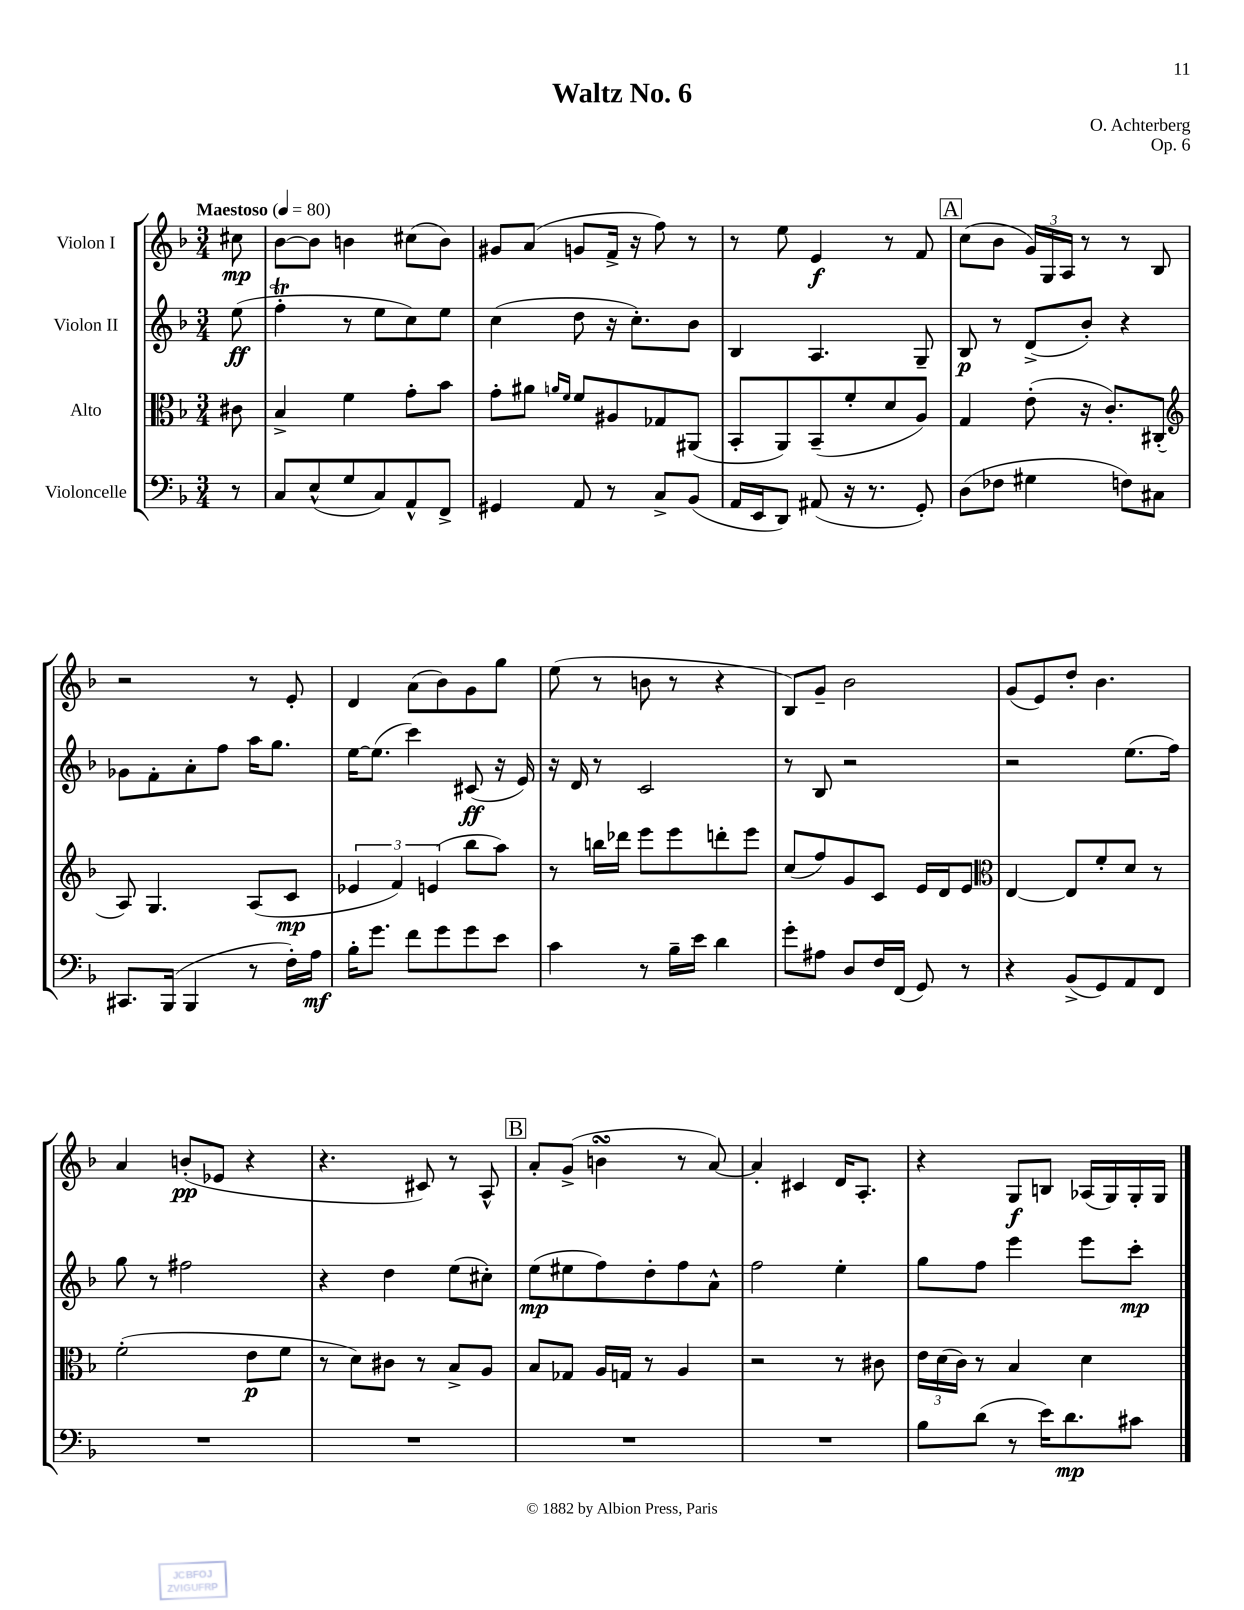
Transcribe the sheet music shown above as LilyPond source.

\header { title = "Waltz No. 6" composer = "O. Achterberg" opus = "Op. 6" }
<<
\new StaffGroup <<
\new Staff = "s0" \with { instrumentName = "Violon I" } {
    \clef treble \key f \major \numericTimeSignature \time 3/4 \partial 8 \tempo "Maestoso" 4 = 80
    cis''8\mp |
    bes'8~ bes'8 b'4 cis''8( b'8) |
    gis'8 a'8( g'8 f'16-> r16 f''8) r8 |
    r8 e''8 e'4\f r8 f'8 |
    \mark \markup { \box "A" } c''8( bes'8 \tuplet 3/2 { g'16) g16 a16 } r8 r8 bes8 |
    r2 r8 e'8-. |
    d'4 a'8( bes'8) g'8 g''8 |
    e''8( r8 b'8 r8 r4 |
    bes8) g'8-- bes'2 |
    g'8( e'8) d''8-. bes'4. |
    a'4 b'8-.\pp( ees'8 r4 |
    r4. cis'8) r8 a8-^ |
    \mark \markup { \box "B" } a'8-. g'8->( b'4\turn r8 a'8~) |
    a'4-. cis'4 d'16 a8.-. |
    r4 g8\f b8 aes16( g16) g16-. g16 \bar "|." |
}
\new Staff = "s1" \with { instrumentName = "Violon II" } {
    \clef treble \key f \major \numericTimeSignature \time 3/4 \partial 8
    e''8\ff( |
    f''4-.\trill r8 e''8 c''8) e''8 |
    c''4( d''8 r16 c''8.-.) bes'8 |
    bes4 a4. g8-- |
    \mark \markup { \box "A" } bes8\p r8 d'8->( bes'8-.) r4 |
    ges'8 f'8-. a'8-. f''8 a''16 g''8. |
    e''16~ e''8.( c'''4) cis'8\ff( r16 e'16) |
    r16 d'16 r8 c'2 |
    r8 bes8 r2 |
    r2 e''8.( f''16) |
    g''8 r8 fis''2 |
    r4 d''4 e''8( cis''8-.) |
    \mark \markup { \box "B" } e''8\mp( eis''8 f''8) d''8-. f''8 a'8-^ |
    f''2 e''4-. |
    g''8 f''8 e'''4 e'''8 c'''8-.\mp \bar "|." |
}
\new Staff = "s2" \with { instrumentName = "Alto" } {
    \clef alto \key f \major \numericTimeSignature \time 3/4 \partial 8
    cis'8 |
    bes4-> f'4 g'8-. bes'8 |
    g'8-. ais'8 \grace { a'16 f'16 } f'8 ais8 ges8 ais,8( |
    bes,8-. a,8) bes,8--( f'8-. d'8 a8) |
    \mark \markup { \box "A" } g4 e'8-.( r16 c'8.-.) cis8-.( |
    \clef treble a8) g4. a8( c'8\mp |
    \tuplet 3/2 { ees'4 f'4) e'4( } bes''8 a''8) |
    r8 b''16 des'''16 e'''8 e'''8 d'''8-. e'''8 |
    c''8( f''8) g'8 c'8 e'16 d'16 e'8 |
    \clef alto e4~ e8 f'8-. d'8 r8 |
    f'2-.( e'8\p f'8 |
    r8 d'8) cis'8 r8 bes8-> a8 |
    \mark \markup { \box "B" } bes8 ges8 a16 g16 r8 a4 |
    r2 r8 cis'8 |
    \tuplet 3/2 { e'16 d'16( c'16) } r8 bes4 d'4 \bar "|." |
}
\new Staff = "s3" \with { instrumentName = "Violoncelle" } {
    \clef bass \key f \major \numericTimeSignature \time 3/4 \partial 8
    r8 |
    c8 e8-^( g8 c8) a,8-^ f,8-> |
    gis,4 a,8 r8 c8-> bes,8( |
    a,16 e,16 d,8) ais,8( r16 r8. g,8-.) |
    \mark \markup { \box "A" } d8( fes8 gis4 f8) cis8 |
    cis,8. bes,,16( bes,,4 r8 f16-.) a16\mf |
    bes16-. g'8. f'8 g'8 g'8 e'8 |
    c'4 r8 bes16-- e'16 d'4 |
    g'8-. ais8 d8 f16 f,16( g,8) r8 |
    r4 bes,8->( g,8) a,8 f,8 |
    R2. |
    R2. |
    \mark \markup { \box "B" } R2. |
    R2. |
    bes8 d'8( r8 e'16) d'8.\mp cis'8 \bar "|." |
}
>>
>>
\layout { \context { \Score \remove "Bar_number_engraver" } }
